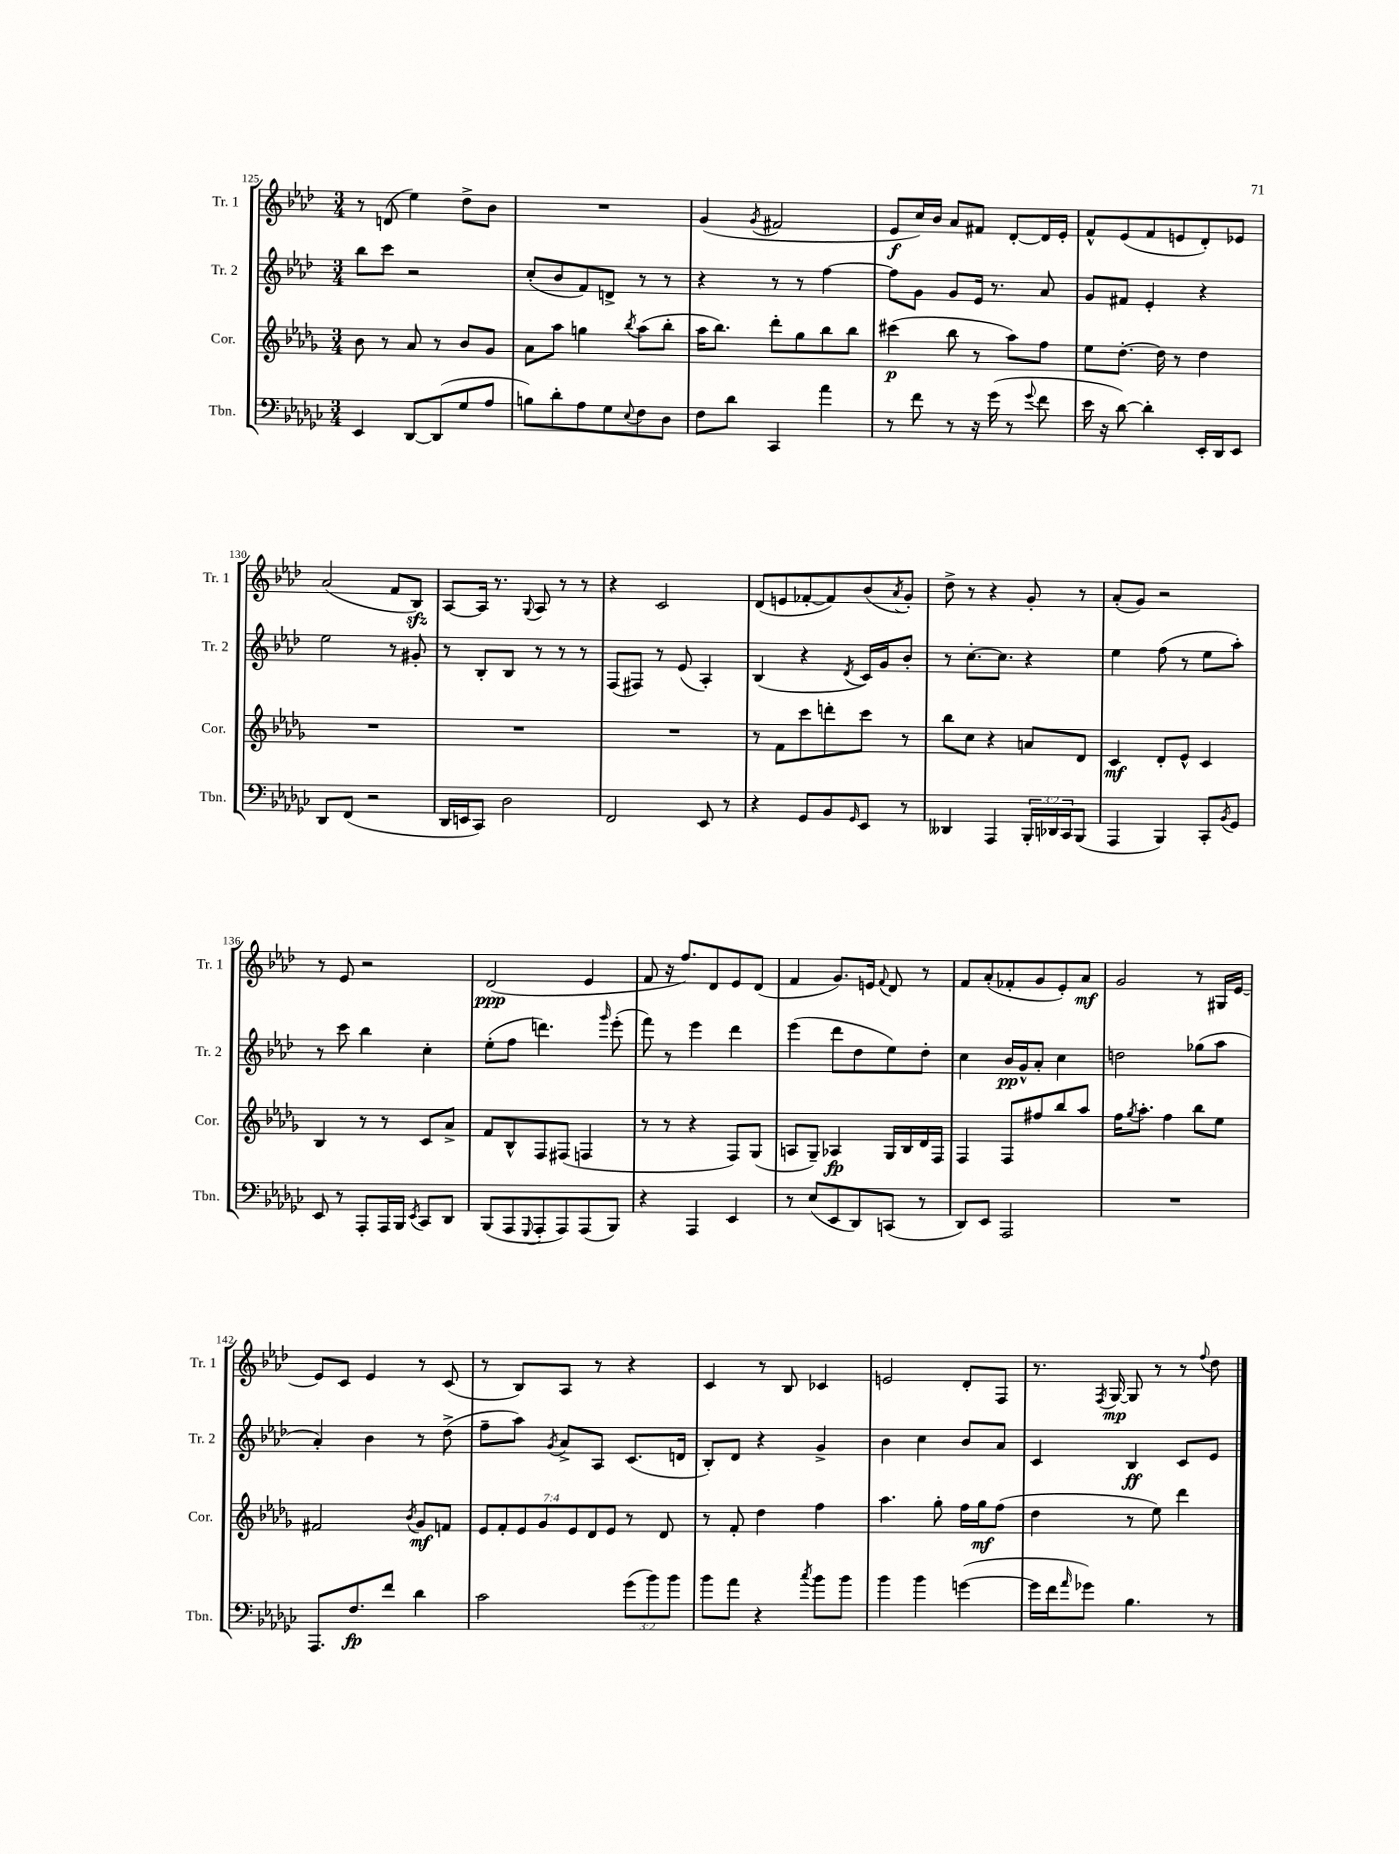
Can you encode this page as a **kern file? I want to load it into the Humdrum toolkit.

**kern	**kern	**kern	**kern
*staff4	*staff3	*staff2	*staff1
*clefF4	*clefG2	*clefG2	*clefG2
*k[b-e-a-d-g-c-]	*k[b-e-a-d-g-]	*k[b-e-a-d-]	*k[b-e-a-d-]
*M3/4	*M3/4	*M3/4	*M3/4
4EE-/	8b-\	8bb-\L	8r
.	8r	8ccc\J	(8d/
[8DD-/L	8a-/	2r	4ee-\)
(8DD-/]	8r	.	.
8G-/	8b-/L	.	8dd-^\L
8A-/J	8g-/J	.	8b-\J
=	=	=	=
8B\L)	8a-\L	(8cc'/L	2.r
8d-'\	8aa-\J	8b-/	.
8A-\	4gg\	8f/)	.
8G-\	.	8d^/J	.
8qqE-/	8qbb-/	.	.
8F\	(8aa-\L	8r	.
8D-\J	8bb-'\J	8r	.
=	=	=	=
8F\L	16aa-\LK	4r	(4g/
.	8.bb-\J)	.	.
8d-\J	.	.	.
.	.	.	8qg/
4CC-/	8ddd-'\L	8r	2f#/
.	8gg-\	8r	.
4a-\	8bb-\	[4ff\	.
.	8bb-\J	.	.
=	=	=	=
8r	(4ccc#\	8ff\]L	8e-/L
8f\	.	8g\J	16cc/L)
.	.	.	16b-/JJ
8r	8bb-\	8g/L	8a-/L
16r	8r	16e-/Jk	8f#/J
(16g-\	.	8.r	.
8r	8aa-\L)	.	[8d-'/L
8qqg-/	.	.	.
8f\	8ff\J	8a-/	16d-/]L
.	.	.	16e-'/JJ
=	=	=	=
16e-\	8ee-\L	8g/L	8f^^/L
16r	.	.	.
[8d-\)	[8.dd-'\J	8f#/J	(8e-/
4d-'\]	.	4e-'/	8f/
.	16dd-\]	.	.
.	8r	.	8e/
16EE-'/LL	4dd-\	4r	8d-'/)
16DD-/J	.	.	.
8EE-/J	.	.	8e-/J
=	=	=	=
8DD-/L	2.r	2ee-\	(2a-/
(8FF/J	.	.	.
2r	.	.	.
.	.	8r	8f/L
.	.	8g#'/	8B-/J)
=	=	=	=
16DD-/LL	2.r	8r	[8A-/L
16EE/J	.	.	.
8CC-/J)	.	8B-'/L	16A-/]Jk
.	.	.	8.r
2D-\	.	8B-/J	.
.	.	.	8qqG/
.	.	8r	8A-/
.	.	8r	8r
.	.	8r	8r
=	=	=	=
2FF/	2.r	(8F/L	4r
.	.	8F#/J)	.
.	.	8r	2c/
.	.	(8e-/	.
8EE-/	.	4A-'/)	.
8r	.	.	.
=	=	=	=
4r	8r	(4B-/	(8d-/L
.	8f\L	.	8e/
8GG-/L	8ccc\	4r	[8f-'/
8BB-/	8ddd'\	.	8f-/])
16qqGG-/	.	8qd-/	.
8EE-/J	8ccc\J	16c/LL)	(8b-/
.	.	16g/J	.
.	.	.	8qa-/
8r	8r	8b-'/J	8g'/J)
=	=	=	=
4DD--/	8bb-\L	8r	8dd-^\
.	8cc\J	[8.cc'\L	8r
4AAA-/	4r	.	4r
.	.	8.cc\]J	.
24BBB-'/LL	8a/L	4r	8g'/
24DD-/	.	.	.
24CC-/J	.	.	.
(8BBB-/J	8d-/J	.	8r
=	=	=	=
4AAA-/	4c/	4ee-\	(8a-'/L
.	.	.	8g/J)
4BBB-/)	8d-'/L	(8ff\	2r
.	8e-^^/J	8r	.
8CC-'/L	4c/	8ee-\L	.
8qBB-/	.	.	.
8GG-/J	.	8aa-'\J)	.
=	=	=	=
8EE-/	4B-/	8r	8r
8r	.	8ccc\	8e-/
8AAA-'/L	8r	4bb-\	2r
16AAA-/L	8r	.	.
16BBB-/JJ	.	.	.
8qEE-/	.	.	.
8CC-/L	8c/L	4cc'\	.
8DD-/J	8a-^/J	.	.
=	=	=	=
(8BBB-/L	8f/L	(8ee-'\L	(2d-/
8AAA-/	8B-^^/	8ff\J	.
8qqGGG-/	.	.	.
8AAA-'/	8F/	4.ddd\)	.
8AAA-/)	(8F#/J	.	.
(8AAA-/	4F/	.	4e-/
.	.	16qqggg/	.
8BBB-/J)	.	(8eee-'\	.
=	=	=	=
4r	8r	8fff\)	8f/
.	8r	8r	16r
.	.	.	8.ff/L)
4AAA-/	4r	4eee-\	.
.	.	.	8d-/
4EE-/	8F/L)	4ddd-\	8e-/
.	(8G-/J	.	(8d-/J
=	=	=	=
8r	8A/L	(4eee-\	4f/
(8E-/L	8G-~/J)	.	.
8EE-/	4A-/	8ddd-\L	8.g/L)
8DD-/)	.	8dd-\	.
.	.	.	16e/Jk
.	.	.	8qqf/
(8CC/J	16G-/LL	8ee-\)	8d-/
.	16B-/	.	.
8r	16d-/	8dd-'\J	8r
.	16F/JJ	.	.
=	=	=	=
8DD-/L)	4F/	4cc\	8f/L
8EE-/J	.	.	(8a-'/
2AAA-/	8F/L	16b-/LL	8f-'/
.	.	16g^^/J	.
.	8ff#/	8a-'/J	8g/
.	8bb-/	4cc\	8e-'/)
.	8aa-/J	.	8a-/J
=	=	=	=
2.r	16ff\LK	2dd\	2g/
.	8qgg-/	.	.
.	8.aa-'\J	.	.
.	4ff\	.	.
.	8bb-\L	(8gg-\L	8r
.	8ee-\J	8aa-\J	16G#/LL
.	.	.	[16e-/JJ
=	=	=	=
8.AAA-/L	2f#/	4a-'/)	8e-/]L
.	.	.	8c/J
8.F/	.	.	.
.	.	4b-\	4e-/
8f/J	.	.	.
.	8qb-/	.	.
4d-\	8g-/L	8r	8r
.	8f/J	(8dd-^\	(8c/
=	=	=	=
2c-\	14e-/L	8ff~\L	8r
.	14f'/	.	.
.	.	8aa-\J)	8B-/L)
.	14e-/	.	.
.	14g-/	.	.
.	.	8qg/	.
.	.	8a-^/L	8A-/J
.	14e-/	.	.
.	14d-/	.	.
.	.	8A-/J	8r
.	14e-/J	.	.
(12g-\L	8r	(8.c/L	4r
12b-\)	.	.	.
.	8d-/	.	.
12b-\J	.	.	.
.	.	16d/Jk	.
=	=	=	=
8b-\L	8r	8B-'/L)	4c/
8a-\J	8f'/	8d-/J	.
4r	4dd-\	4r	8r
.	.	.	8B-/
8qcc-/	.	.	.
8b-\L	4ff\	4g^/	4c-/
8b-\J	.	.	.
=	=	=	=
4b-\	4.aa-\	4b-\	2e/
4b-\	.	4cc\	.
.	8gg-'\	.	.
([4g\	16ff\LL	8b-/L	8d-'/L
.	16gg-\J	.	.
.	(8ff\J	8a-/J	8F/J
=	=	=	=
16g\]LL	4dd-\	4c/	8.r
16f\J	.	.	.
16qqa-/	.	.	.
8g-\J)	.	.	.
.	.	.	8qF/
.	.	.	[16G/
4.B-\	8r	4B-/	8G/]
.	8ee-\)	.	8r
.	4ddd-\	8c/L	8r
.	.	.	8qqff/
8r	.	8e-/J	8dd-\
==	==	==	==
*-	*-	*-	*-
